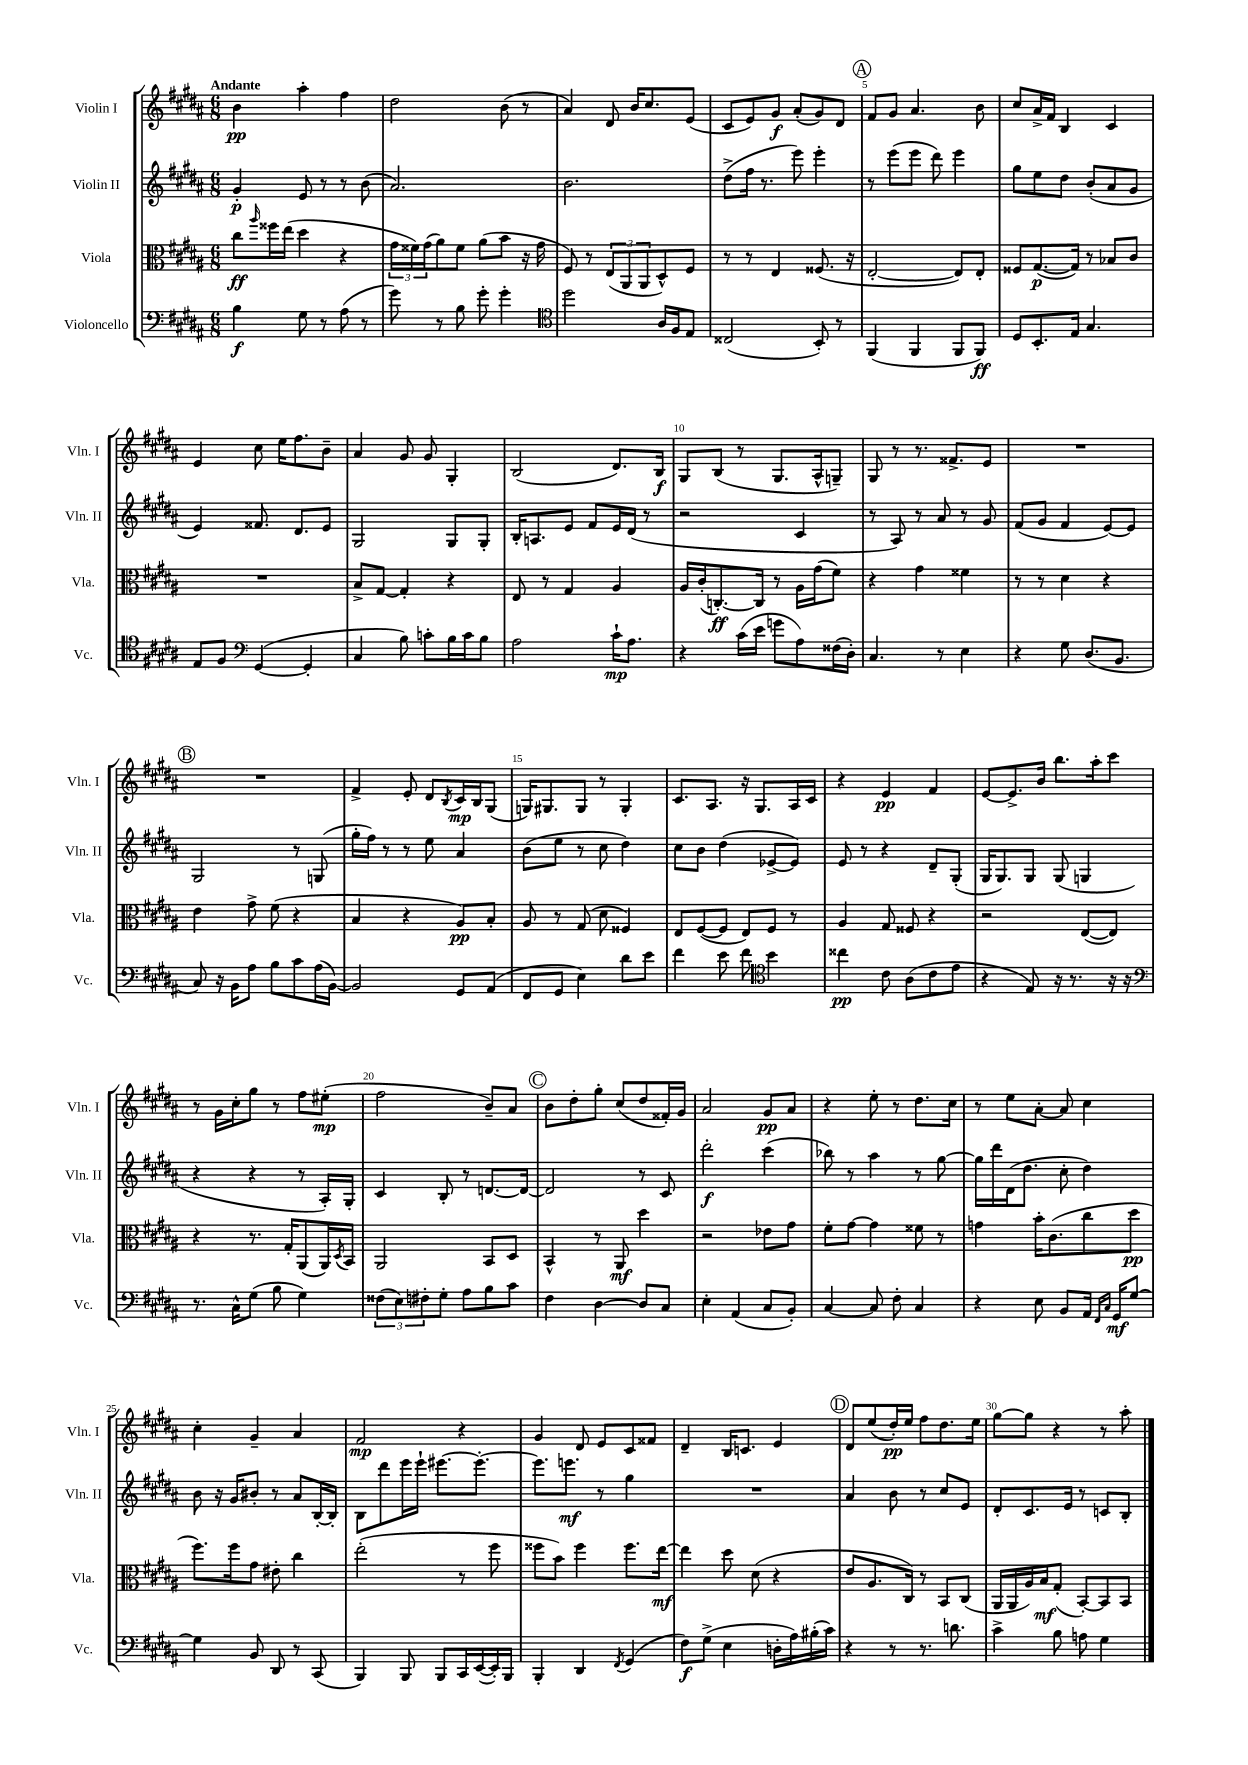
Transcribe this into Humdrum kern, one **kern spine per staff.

**kern	**dynam	**kern	**dynam	**kern	**dynam	**kern	**dynam
*part4	*part4	*part3	*part3	*part2	*part2	*part1	*part1
*staff4	*staff4	*staff3	*staff3	*staff2	*staff2	*staff1	*staff1
*I"Violoncello	*	*I"Viola	*	*I"Violin II	*	*I"Violin I	*
*I'Vc.	*	*I'Vla.	*	*I'Vln. II	*	*I'Vln. I	*
*clefF4	*	*clefC3	*	*clefG2	*	*clefG2	*
*k[f#c#g#d#a#]	*	*k[f#c#g#d#a#]	*	*k[f#c#g#d#a#]	*	*k[f#c#g#d#a#]	*
*M6/8	*	*M6/8	*	*M6/8	*	*M6/8	*
=1	=1	=1	=1	=1	=1	=1	=1
!	!	!	!	!	!	!LO:TX:a:B:t=Andante	!
4B\	f	8cc#\L	ff	4g#'/	p	4b\	pp
.	.	16qqaa#/	.	.	.	.	.
.	.	16ff##X\L	.	.	.	.	.
.	.	(16ee\JJ	.	.	.	.	.
8G#\	.	4dd#\	.	8e/	.	4aa#'\	.
8r	.	.	.	8r	.	.	.
(8A#\	.	4r	.	8r	.	4ff#\	.
8r	.	.	.	(8b\	.	.	.
=2	=2	=2	=2	=2	=2	=2	=2
8g#\)	.	24g#\LL	.	2.a#/)	.	2dd#\	.
.	.	24f##X\)	.	.	.	.	.
.	.	(24g#\J	.	.	.	.	.
8r	.	8a#\)	.	.	.	.	.
8B\	.	8f##\J	.	.	.	.	.
8g#'\	.	(8a#\L	.	.	.	.	.
4g#'\	.	8b\J	.	.	.	(8b\	.
.	.	16r	.	.	.	8r	.
.	.	16g#\	.	.	.	.	.
=3	=3	=3	=3	=3	=3	=3	=3
*clefC4	*	*	*	*	*	*	*
2dd#\	.	8F#/)	.	2.b\	.	4a#/)	.
.	.	8r	.	.	.	.	.
.	.	(12E/L	.	.	.	8d#/	.
.	.	12AA#/	.	.	.	.	.
.	.	.	.	.	.	16b/KL	.
.	.	12AA#/	.	.	.	.	.
.	.	.	.	.	.	8.cc#/	.
16A#/LL	.	8D#^^/)	.	.	.	.	.
16F#/J	.	.	.	.	.	.	.
8E/J	.	8F#/J	.	.	.	(8e/J	.
=4	=4	=4	=4	=4	=4	=4	=4
(2C##X/	.	8r	.	(8dd#^\L	.	8c#/L	.
.	.	8r	.	16ff#\Jk	.	8e/)	.
.	.	.	.	8.r	.	.	.
.	.	4E/	.	.	.	8g#/J	f
.	.	.	.	8eee\)	.	(8a#'/L	.
8BB'/)	.	(8.F##X/	.	4eee'\	.	8g#/)	.
8r	.	.	.	.	.	8d#/J	.
.	.	16r	.	.	.	.	.
!!LO:REH:place=s1:t=A
=5	=5	=5	=5	=5	=5	=5	=5
(4FF#/	.	[2E'/	.	8r	.	8f#/L	.
.	.	.	.	(8eee\L	.	8g#/J	.
4FF#/	.	.	.	8eee\J	.	4.a#/	.
.	.	.	.	8ddd#\)	.	.	.
8FF#/L	.	8E/L])	.	4eee\	.	.	.
8FF#/J)	ff	8E'/J	.	.	.	8b\	.
=6	=6	=6	=6	=6	=6	=6	=6
8D#/L	.	8F##X/L	.	8gg#\L	.	8cc#/L	.
8.BB'/	.	([8.G#/	p	8ee\	.	16a#^/L	.
.	.	.	.	.	.	16f#/JJ	.
.	.	.	.	8dd#\J	.	4B/	.
16E/Jk	.	16G#/Jk])	.	.	.	.	.
4.G#/	.	8r	.	(8b'/L	.	.	.
.	.	8B-X/L	.	8a#/	.	4c#/	.
.	.	8c#/J	.	8g#/J	.	.	.
!!LO:LB:g=z
=7	=7	=7	=7	=7	=7	=7	=7
8E/L	.	2.r	.	4e/)	.	4e/	.
8F#/J	.	.	.	.	.	.	.
*clefF4	*	*	*	*	*	*	*
([4GG#/	.	.	.	8.f##X/	.	8cc#\	.
.	.	.	.	.	.	16ee\KL	.
.	.	.	.	8.d#/L	.	8.ff#\	.
4GG#'/]	.	.	.	.	.	.	.
.	.	.	.	8e/J	.	8b~\J	.
=8	=8	=8	=8	=8	=8	=8	=8
4C#/	.	8B^/L	.	2G#/	.	4a#/	.
.	.	[8G#/J	.	.	.	.	.
8B\)	.	4G#'/]	.	.	.	8g#/	.
8cn'\L	.	.	.	.	.	8g#/	.
16B\L	.	4r	.	8G#/L	.	4G#'/	.
16c\J	.	.	.	.	.	.	.
8B\J	.	.	.	8G#'/J	.	.	.
=9	=9	=9	=9	=9	=9	=9	=9
2A#\	.	8E/	.	16B'/KL	.	(2B/	.
.	.	.	.	8.An/	.	.	.
.	.	8r	.	.	.	.	.
.	.	4G#/	.	8e/J	.	.	.
.	.	.	.	8f#/L	.	.	.
16c#`\KL	mp	4A#/	.	16e/L	.	8.d#/L)	.
8.A#\J	.	.	.	(16d#/JJ	.	.	.
.	.	.	.	8r	.	.	.
.	.	.	.	.	.	16B/Jk	f
=10	=10	=10	=10	=10	=10	=10	=10
4r	.	16A#/LL	.	2r	.	8G#/L	.
.	.	(16c#'/J	.	.	.	.	.
.	.	[8.Cn'/)	ff	.	.	(8B/J	.
(16c#\LL	.	.	.	.	.	8r	.
16e\JJ	.	16C/Jk]	.	.	.	.	.
8gn\L	.	8r	.	.	.	8.G#/L	.
8A#\)	.	16A#\LL	.	4c#/	.	.	.
.	.	(16g#\J	.	.	.	16A#^^/k	.
(16F##X\L	.	8f#\J)	.	.	.	8Gn~/J)	.
16D#'\JJ)	.	.	.	.	.	.	.
=11	=11	=11	=11	=11	=11	=11	=11
4.C#/	.	4r	.	8r	.	8G#/	.
.	.	.	.	8A#/)	.	8r	.
.	.	4g#\	.	8r	.	8.r	.
8r	.	.	.	8a#/	.	.	.
.	.	.	.	.	.	8.f##X^/L	.
4E\	.	4f##X\	.	8r	.	.	.
.	.	.	.	8g#/	.	8e/J	.
=12	=12	=12	=12	=12	=12	=12	=12
4r	.	8r	.	(8f#/L	.	2.r	.
.	.	8r	.	8g#/J	.	.	.
8G#\	.	4d#\	.	4f#/	.	.	.
(8.D#/L	.	.	.	.	.	.	.
.	.	4r	.	[8e/L)	.	.	.
8.BB/J	.	.	.	.	.	.	.
.	.	.	.	8e/J]	.	.	.
!!LO:LB:g=z
!!LO:REH:place=s1:t=B
=13	=13	=13	=13	=13	=13	=13	=13
8C#/)	.	4e\	.	2G#/	.	2.r	.
16r	.	.	.	.	.	.	.
16BB\KL	.	.	.	.	.	.	.
8A#\J	.	8g#^\	.	.	.	.	.
8B\L	.	(8f#\	.	.	.	.	.
8c#\	.	4r	.	8r	.	.	.
(16A#\L	.	.	.	(8Gn/	.	.	.
[16BB\JJ)	.	.	.	.	.	.	.
=14	=14	=14	=14	=14	=14	=14	=14
2BB/]	.	4B/	.	16gg#'\LL	.	4f#^/	.
.	.	.	.	16ff#\JJ)	.	.	.
.	.	.	.	8r	.	.	.
.	.	4r	.	8r	.	8e'/	.
.	.	.	.	8ee\	.	8d#/L	.
.	.	.	.	.	.	8qB/	.
8GG#/L	.	8A#/L)	pp	4a#/	.	16c#/L	mp
.	.	.	.	.	.	16B/J	.
(8AA#/J	.	8B'/J	.	.	.	(8G#/J	.
=15	=15	=15	=15	=15	=15	=15	=15
8FF#/L	.	8A#/	.	(8b\L	.	16Gn/KL)	.
.	.	.	.	.	.	8.G#X/	.
8GG#/J	.	8r	.	8ee\J	.	.	.
4E\)	.	(8G#/	.	8r	.	8G#/J	.
.	.	8d#\	.	8cc#\	.	8r	.
8d#\L	.	4F##X/)	.	4dd#\)	.	4G#'/	.
8e\J	.	.	.	.	.	.	.
=16	=16	=16	=16	=16	=16	=16	=16
4f#\	.	8E/L	.	8cc#\L	.	8.c#/L	.
.	.	([8F#/	.	8b\J	.	.	.
.	.	.	.	.	.	8.A#/J	.
8e\	.	8F#/J]	.	(4dd#\	.	.	.
8f#\	.	8E/L)	.	.	.	16r	.
.	.	.	.	.	.	8.G#/L	.
*clefC4	*	*	*	*	*	*	*
4b\	.	8F#/J	.	[8e-X^/L	.	.	.
.	.	8r	.	8e-/J])	.	16A#/L	.
.	.	.	.	.	.	16c#/JJ	.
=17	=17	=17	=17	=17	=17	=17	=17
4cc##X\	pp	4A#/	.	8e/	.	4r	.
.	.	.	.	8r	.	.	.
8c#\	.	8G#/	.	4r	.	4e/	pp
(8A#\L	.	8F##X/	.	.	.	.	.
8c#\	.	4r	.	8d#~/L	.	4f#/	.
8e\J	.	.	.	(8G#'/J	.	.	.
=18	=18	=18	=18	=18	=18	=18	=18
4r	.	2r	.	16G#/KL	.	[8e/L	.
.	.	.	.	8.G#/)	.	.	.
.	.	.	.	.	.	8.e^/]	.
8E/)	.	.	.	8G#/J	.	.	.
.	.	.	.	.	.	16b/Jk	.
16r	.	.	.	(8G#/	.	8.bb\L	.
8.r	.	.	.	.	.	.	.
.	.	([8E/L	.	4Gn/	.	.	.
.	.	.	.	.	.	16aa#'\k	.
16r	.	8E/J])	.	.	.	8ccc#\J	.
16r	.	.	.	.	.	.	.
!!LO:LB:g=z
=19	=19	=19	=19	=19	=19	=19	=19
*clefF4	*	*	*	*	*	*	*
8.r	.	4r	.	4r	.	8r	.
.	.	.	.	.	.	16g#\LL	.
16C#^^\KL	.	.	.	.	.	16cc#'\J	.
(8G#\J	.	8.r	.	4r	.	8gg#\J	.
8B\	.	.	.	.	.	8r	.
.	.	16G#'/KL	.	.	.	.	.
4G#\)	.	(8AA#/	.	8r	.	8ff#\L	.
.	.	16AA#/L)	.	16A#'/LL)	.	(8ee#X'\J	mp
.	.	8qD#/	.	.	.	.	.
.	.	16BB/JJ	.	16G#'/JJ	.	.	.
=20	=20	=20	=20	=20	=20	=20	=20
(12F##X\L	.	2AA#/	.	4c#/	.	2ff#\	.
12E\)	.	.	.	.	.	.	.
12F#X'\	.	.	.	.	.	.	.
8G#'\J	.	.	.	8B'/	.	.	.
8A#\L	.	.	.	8r	.	.	.
8B\	.	8BB/L	.	[8.dn/L	.	8b~/L)	.
8c#\J	.	8D#/J	.	.	.	8a#/J	.
.	.	.	.	16d/Jk_	.	.	.
!!LO:REH:place=s1:t=C
=21	=21	=21	=21	=21	=21	=21	=21
4F#\	.	4BB^^/	.	2d/]	.	8b\L	.
.	.	.	.	.	.	8dd#'\	.
[4D#\	.	8r	.	.	.	8gg#'\J	.
.	.	8AA#/	mf	.	.	(8cc#/L	.
8D#/L]	.	4dd#\	.	8r	.	8dd#/	.
8C#/J	.	.	.	8c#/	.	16f##X'/L)	.
.	.	.	.	.	.	16g#/JJ	.
=22	=22	=22	=22	=22	=22	=22	=22
4E'\	.	2r	.	2ddd#'\	f	2a#/	.
(4AA#/	.	.	.	.	.	.	.
8C#/L	.	8e-X\L	.	(4ccc#\	.	8g#/L	pp
8BB'/J)	.	8g#\J	.	.	.	8a#/J	.
=23	=23	=23	=23	=23	=23	=23	=23
[4C#/	.	8f#'\L	.	8bb-X\)	.	4r	.
.	.	[8g#\J	.	8r	.	.	.
8C#/]	.	4g#\]	.	4aa#\	.	8ee'\	.
8F#'\	.	.	.	.	.	8r	.
4C#/	.	8f##X\	.	8r	.	8.dd#\L	.
.	.	8r	.	[8gg#\	.	.	.
.	.	.	.	.	.	16cc#\Jk	.
=24	=24	=24	=24	=24	=24	=24	=24
4r	.	4gn\	.	16gg#\LL]	.	8r	.
.	.	.	.	16ddd#\	.	.	.
.	.	.	.	(16d#\J	.	8ee\L	.
.	.	.	.	8.dd#\J	.	.	.
8E\	.	16b'\KL	.	.	.	[8a#'\J	.
.	.	(8.c#\	.	.	.	.	.
8BB/L	.	.	.	8cc#'\	.	8a#/]	.
16AA#/Jk	.	8cc#\	.	4dd#\)	.	4cc#\	.
16qqFF#/LL	.	.	.	.	.	.	.
16qqC#/JJ	.	.	.	.	.	.	.
16GG#/KL	mf	.	.	.	.	.	.
[8G#/J	.	8dd#\J	pp	.	.	.	.
!!LO:LB:g=z
=25	=25	=25	=25	=25	=25	=25	=25
4G#\]	.	8.ff#\L)	.	8b\	.	4cc#'\	.
.	.	.	.	16r	.	.	.
.	.	16ff#\k	.	16g#/KL	.	.	.
8BB/	.	8g#\J	.	8b#X'/J	.	4g#~/	.
8DD#/	.	8e#X'\	.	8r	.	.	.
8r	.	4cc#\	.	8a#/L	.	4a#/	.
(8CC#/	.	.	.	[16B'/L	.	.	.
.	.	.	.	16B'/JJ]	.	.	.
=26	=26	=26	=26	=26	=26	=26	=26
4BBB/)	.	(2ee'\	.	8B\L	.	2f#/	mp
.	.	.	.	8ddd#\	.	.	.
8BBB/	.	.	.	16eee\L	.	.	.
.	.	.	.	16eee`\JJ	.	.	.
8BBB/L	.	.	.	[8.eee#X\L	.	.	.
16CC#/L	.	8r	.	.	.	4r	.
([16EE/	.	.	.	8.eee#'\J_	.	.	.
16EE'/])	.	8ff#\	.	.	.	.	.
16BBB/JJ	.	.	.	.	.	.	.
=27	=27	=27	=27	=27	=27	=27	=27
4BBB'/	.	8ff##X\L	.	8.eee#\L]	.	4g#/	.
.	.	8b\J)	.	.	.	.	.
.	.	.	.	8.eeen\J	mf	.	.
4DD#/	.	4ff##\	.	.	.	8d#/	.
.	.	.	.	8r	.	8e/L	.
8qFF#/	.	.	.	.	.	.	.
(4GG#/	.	8.ff##\L	.	4gg#\	.	8c#/	.
.	.	.	.	.	.	8f##X/J	.
.	.	[16ee\Jk	mf	.	.	.	.
=28	=28	=28	=28	=28	=28	=28	=28
8F#\L)	f	4ee\]	.	2.r	.	4d#~/	.
(8G#^\J	.	.	.	.	.	.	.
4E\	.	8dd#\	.	.	.	16B/KL	.
.	.	.	.	.	.	8.cn/J	.
.	.	(8d#\	.	.	.	.	.
16Dn'\LL	.	4r	.	.	.	4e/	.
16A#\)	.	.	.	.	.	.	.
(16B#X'\	.	.	.	.	.	.	.
16c#\JJ)	.	.	.	.	.	.	.
!!LO:REH:place=s1:t=D
=29	=29	=29	=29	=29	=29	=29	=29
4r	.	8e/L	.	4a#/	.	8d#/L	.
.	.	8.A#/	.	.	.	(8ee/	.
8r	.	.	.	8b\	.	16dd#'/L)	pp
.	.	16C#/Jk)	.	.	.	16ee/JJ	.
8.r	.	8r	.	8r	.	8ff#\L	.
.	.	8BB/L	.	8cc#/L	.	8.dd#\	.
8.dn\	.	.	.	.	.	.	.
.	.	(8C#/J	.	8e/J	.	.	.
.	.	.	.	.	.	16ee\Jk	.
=30	=30	=30	=30	=30	=30	=30	=30
4c#^\	.	16AA#/LL	.	8d#'/L	.	[8gg#\L	.
.	.	16AA#/	.	.	.	.	.
.	.	16A#/)	.	8.c#/	.	8gg#\J]	.
.	.	16B/J	mf	.	.	.	.
8B\	.	(8G#'/J	.	.	.	4r	.
.	.	.	.	16e/Jk	.	.	.
8An\	.	[8BB'/L)	.	8r	.	.	.
4G#\	.	8BB/]	.	8cn/L	.	8r	.
.	.	8BB/J	.	8B'/J	.	8aa#'\	.
==	==	==	==	==	==	==	==
*-	*-	*-	*-	*-	*-	*-	*-
